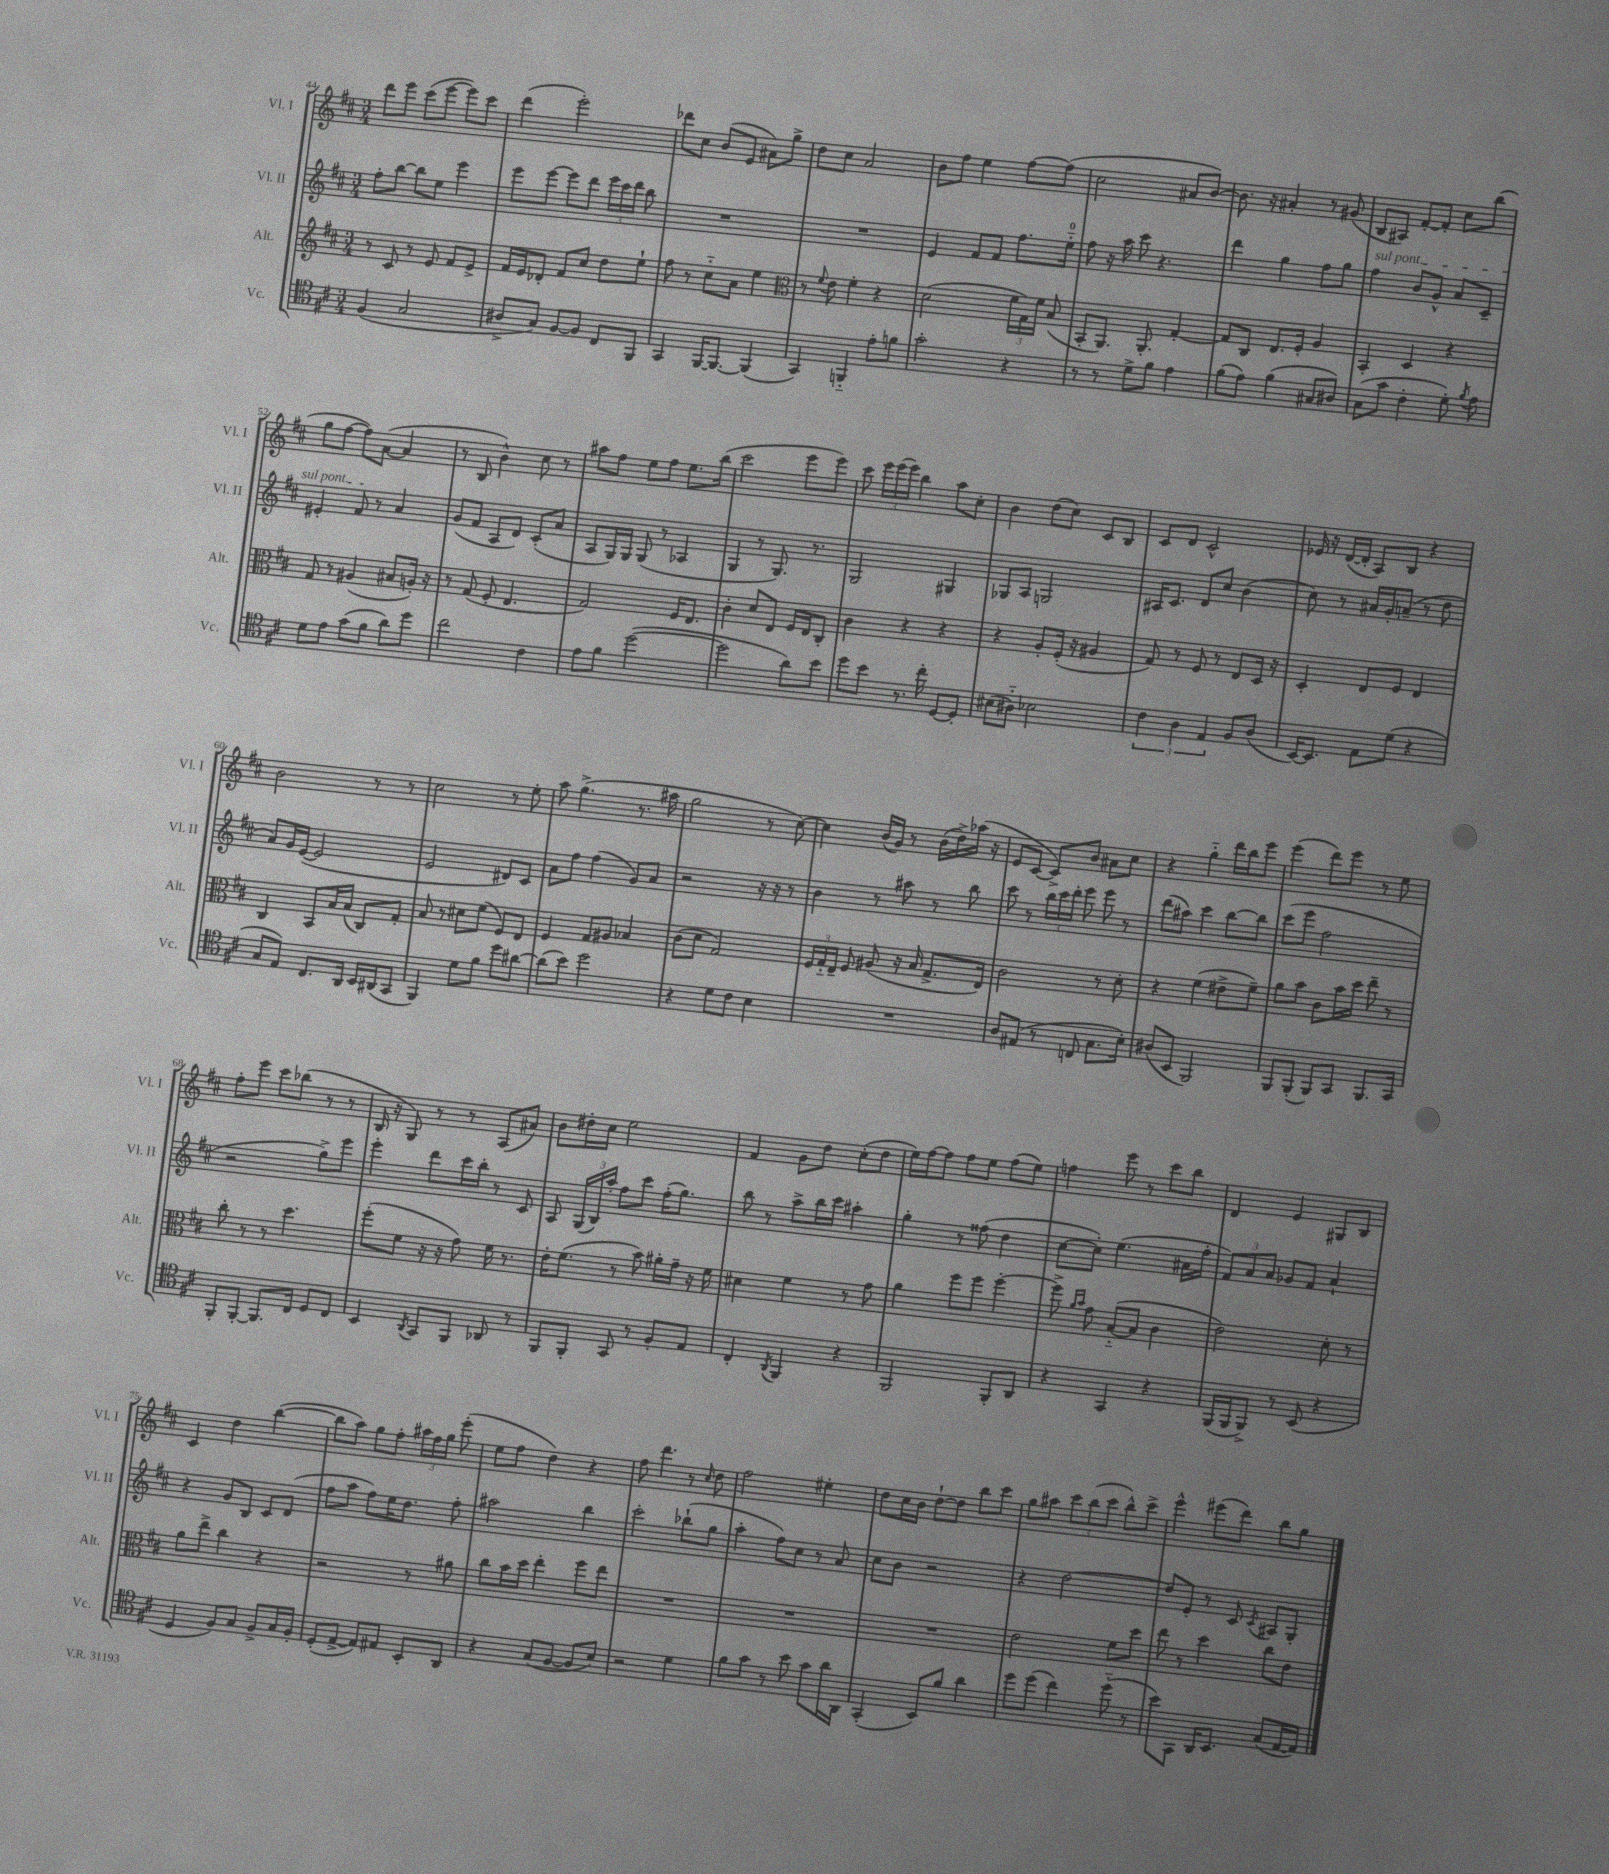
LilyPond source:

<<
\new StaffGroup <<
\new Staff = "s0" \with { instrumentName = "Vl. I" shortInstrumentName = "Vl. I" } {
    \clef treble \key d \major \numericTimeSignature \time 3/4
    \autoBeamOff d'''8[ e'''8] cis'''8[( e'''8]~ e'''8[) cis'''8] |
    d'''4( e'''2-.) |
    des'''8[ cis''8] b'8[( e'8] ais'8[) g''8]-> |
    d''8[ cis''8] a'2 |
    b'8[ fis''8] e''4 fis''8[~ fis''8]( |
    cis''2 ais'8[ b'8]~) |
    b'8. r16 ais'4-. r8 gis'8( |
    b8[ ais8]) fis'8[~-. fis'8]-. cis''8[ b''8]( |
    g''8[ fis''8]~ fis''8[) a'8]~( a'4 |
    r8 b8 b'4-^) cis''8 r8 |
    ais''8[ fis''8] e''8[ fis''8] e''8.[ b''16]( |
    cis'''2 e'''8[ e'''8]) |
    cis'''8 \tuplet 3/2 { e'''16[ e'''16( e'''16]) } b''4 a''8[ cis''8]-. |
    b'4 d''8[( cis''8]) cis'8[ b8] |
    cis'8[ d'8] cis'2-^ |
    ees'16 r16 d'16[~( d'16]-. a8[) b8] r4 |
    b'2 r8 r8 |
    cis''2 r8 e''8-. |
    a''8 g''4.->( r8. ais''16 |
    g''2 r8 cis''8~) |
    cis''4 b'16[( g'16]) r8 b'16[( d''16->) aes''16]( r16 |
    e'8[ cis'8]~ cis'8[->) b'8] ais'8[ cis''8] |
    r4 g''4-_ d'''16[ b''16 e'''8] |
    e'''4( d'''8[) e'''8] r8 e''8 |
    fis''8[-. e'''8] cis'''8[ bes''8]( r8 r8 |
    b16 r16 g8) r8 r8 a8[( ais'8]) |
    b'8[ dis''16-. cis''16] e''2 |
    fis'4 g'8[ d''8] cis''8[-.( d''8] |
    e''16[) fis''16~ fis''8] fis''8[ e''8] fis''8[( e''8]) |
    f''4 e'''8 r8 cis'''8[ b''8] |
    d'4 e'4 gis8[ b8] |
    cis'4 d''4 b''4~( |
    b''8[ a''8]) g''8[ fis''8]-. \tuplet 3/2 { ais''16[ fis''16 g''16] } e'''8-.( |
    e''8[ fis''8] d''4) r4 |
    fis''8 d'''4. r8 \grace { cis''16 } d''8 |
    fis''2 eis''4-. |
    d''8[ cis''16 b'16] d''8[~-! d''8] b''8[ cis'''8] |
    g''8[ ais''8] \tuplet 3/2 { cis'''8[ b''8( cis'''8] } b''8[-^) cis'''8]-> |
    e'''4-^ eis'''8[( d'''8]) b''8[ g''8] \bar "|." |
}
\new Staff = "s1" \with { instrumentName = "Vl. II" shortInstrumentName = "Vl. II" } {
    \clef treble \key d \major \numericTimeSignature \time 3/4
    \autoBeamOff fis''8[-. b''8]~ b''8[ e''8] e'''4 |
    e'''8[ e'''8]~ e'''8[ d'''8] \tuplet 3/2 { e'''16[ cis'''16 d'''16] } b''8 |
    R2. |
    R2. |
    e'4 fis'8[ fis'8] fis''8.[ e''16]-0-_ |
    fis''8 r16 a''16 cis'''8 r4. |
    d'''4 g''4 fis''8[ g''8] |
    \once \override TextSpanner.bound-details.left.text = \markup { \italic "sul pont." } fis''4\startTextSpan b'8[ g'8]-^ a'8[ cis'8]-- |
    eis'4-. fis'8\stopTextSpan r8 a'4 |
    g'8[( fis'8] a8[ d'8]) cis'8[-.( a'8] |
    a8[ g16) g16] g8( r8 aes4 |
    g4 r8 g8.) r8. |
    g2 gis4 |
    ges8[ a8] g2 |
    ais16[ cis'8.] d'8[ cis''8] b'4( |
    cis''8) r8 ais'16[ g'16-. a'8]--( r8 d''8 |
    a'8[) g'16 e'16]~( e'2 |
    e'2 dis'8[) cis'8] |
    a'8[ fis''8] fis''4( g'8[) a'8] |
    r2 r16 r16 r8 |
    b'4 r8 ais''8 r8 b''8 |
    cis'''8 r8 \tuplet 3/2 { b''16[ cis'''16 d'''16]-. } e'''8 e'''8 r8 |
    d'''8[( ais''8]) cis'''4 b''8[~ b''8] |
    cis'''8[( e'''8] fis''2 |
    r2 g''8[->) e'''8] |
    e'''4-. d'''8[ cis'''16 b''16]-. r8 cis'8 |
    a8 \tuplet 3/2 { g16[( b16) a''16]-. } fis''8[ cis'''8] fis''16[-.( g''8.]) |
    b''8 r8 a''8[-> b''16 cis'''16] ais''4-. |
    g''4-. r8 fisis''8( d''4 |
    cis''8[~ cis''8]-.) e''4.( ais'16[ fis''16]-. |
    \tuplet 3/2 { fis'8[) a'8 a'8] } ges'8[ fis'8] a'4-! |
    r4 g'8[ b8] cis'8[ d'8]( |
    fis''8[ a''8] fis''8[) e''16 d''8.] fis''8-. |
    ais''2 b''4 |
    cis'''2-. bes''8[-!( g''8] |
    a''4-. fis''8[) cis''8] r8 a'8 |
    cis''8[ b'8] r2 |
    r4 d''2~ |
    d''8[ e'8]-. r8 cis'8 \acciaccatura { cis'8 } ais8[ g8]-. \bar "|." |
}
\new Staff = "s2" \with { instrumentName = "Alt." shortInstrumentName = "Alt." } {
    \clef treble \key d \major \numericTimeSignature \time 3/4
    \autoBeamOff r8 cis'8 r8 e'8 fis'8[ e'8]-> |
    fis'16[ e'16 des'8]-. fis'8[ cis''8] d''8[ e''8]-! |
    fis''8 r8 cis''8[-_ a'8] e''4 |
    \clef alto r8 \appoggiatura { fis'8 } e'8 fis'4-. r4 |
    d'2( \tuplet 3/2 { fis'16[ g16) fis'16] } b8( |
    b,8[-. a,8.]) a,8.-. g4~-. |
    g8[ cis8] e8.[ fis16]-. a4 |
    b,4-. d4 r4 |
    g8 r8 ais4( bis8[ a16]-.) r16 |
    r8 g8( fis8-. e4. |
    g2) fis16[ e8.] |
    cis'4-. d'8[ e8] fis16[ e16 cis8]-. |
    cis'4 r4 r4 |
    r4 a8[-. fis16]-.( r16 ais4 |
    g8) r8 fis8 r8 e8[ d16] r16 |
    d4-. e8[ fis8] e4 |
    cis4 b,8[ b16 b16]( cis8[) g8]-. |
    b8 r8 dis'8[ fis'8]( fis8[) e8] |
    fis4 g8[ ais8] bes4 |
    cis'8[( d'8] g2) |
    \tuplet 3/2 { fis16[ g16-_ e16]-- } fis8 ais8( r16 b16 g8.[-> e16]) |
    cis'2 r8 d'8-. |
    r4 fis'4( eis'8[-> fis'8]--) |
    a'8[ b'8] cis'8[ b'16 d''16] e''8-- r8 |
    cis''8-. r8 r8 d''4. |
    fis''8[-.( fis'8] r16 r16 g'8) fis'16 r8. |
    e'16[-. fis'8.]( r8 b'8) ais'16[-. g'16]-- r16 fis'16 |
    dis'4 fis'4 r8 g'8 |
    a'4 fis''8[ fis''8] fis''4~-. |
    fis''8-> \grace { a'16[ b'16] } g'8 b8[~-_( b8] cis'4 |
    e'2) d'8-. r8 |
    a'8[ e''8]-> cis''4 r4 |
    r2 r8 ais'8 |
    cis''8[ b'16 d''16] e''4-. fis''8[ e''8] |
    R2. |
    R2. |
    R2. |
    e'2 fis'8[ d''8] |
    e''8 r8 d''4 cis''8[ e'8] \bar "|." |
}
\new Staff = "s3" \with { instrumentName = "Vc." shortInstrumentName = "Vc." } {
    \clef tenor \key d \major \numericTimeSignature \time 3/4
    \autoBeamOff fis4( g2 |
    ais8[-> g8]) fis8[~ fis8] cis8[ fis,8] |
    g,4 fis,16[~ fis,8.]~ fis,4( |
    g,4) f,4-_ e'8[-. f'8] |
    g'2-. r4 |
    r8 r8 d'8[-> fis'8] e'4 |
    fis'8[( e'8]) fis'4( gis8[ ais8]) |
    g8[( g'8] cis'4-. d'8-.) \acciaccatura { fis'8 } e'8 |
    d'8[ e'8] g'8[( fis'8] a'8[) d''8] |
    cis''2 cis'4 |
    e'8[ fis'8] d''2~( |
    d''2 a'8[) b'8] |
    d''8[ b'8] r8. cis''16-. d8[~ d8]-. |
    bis8[( ais8]-_) bes2 |
    \tuplet 3/2 { cis'4 a4 e4 } fis8[ a8]( |
    b,16[~) b,8.] e8[ d'8]( r4 |
    g8[ e8]) cis8.[ a,16] b,16[ ais,16( g,8] |
    fis,4) d'8[ fis'8] d''8[ ais'8]~ |
    ais'8[( b'8]) d''2 |
    r4 d'8[ cis'8] b4 |
    R2. |
    a8[ eis8]( r8 c8 g8.[ b16]-.) |
    ais8[( b,8] fis,2) |
    fis,8[ fis,8]-.( fis,8[) g,8] fis,8.[ g,16] |
    fis,8[-. fis,8]~-. fis,8.[ cis16] d8[ cis8] |
    b,4 \acciaccatura { a,8 } g,8[ fis,8] aes,8 r8 |
    fis,8[ fis,8]-. g,8 r8 fis8[-. e8] |
    cis4-. \acciaccatura { a,8 } fis,4 r4 |
    fis,2 fis,8[-. a,8] |
    r4 g,4 r4 |
    fis,16[( fis,16 fis,8]->) r8 b,8( r4 |
    d4 fis8[) g8] fis8[-> g16 fis16]-. |
    d8[-.( e8]~-> e8[) eis8] b,8[-. a,8] |
    r4 g8[( fis8]~ fis8[ b8]) |
    r2 d'4 |
    fis'8[ g'8] r8 b'8 g'8[ a'16 a,16] |
    g,4-.( b,8[) fis'8] a'4 |
    d''8[ d''8]( cis''4) d''8-_( r8 |
    b'8[) g,8] a,16[ b,8.] g8[( e16~ e16]) \bar "|." |
}
>>
>>
\layout { \context { \Score currentBarNumber = #44 } }
